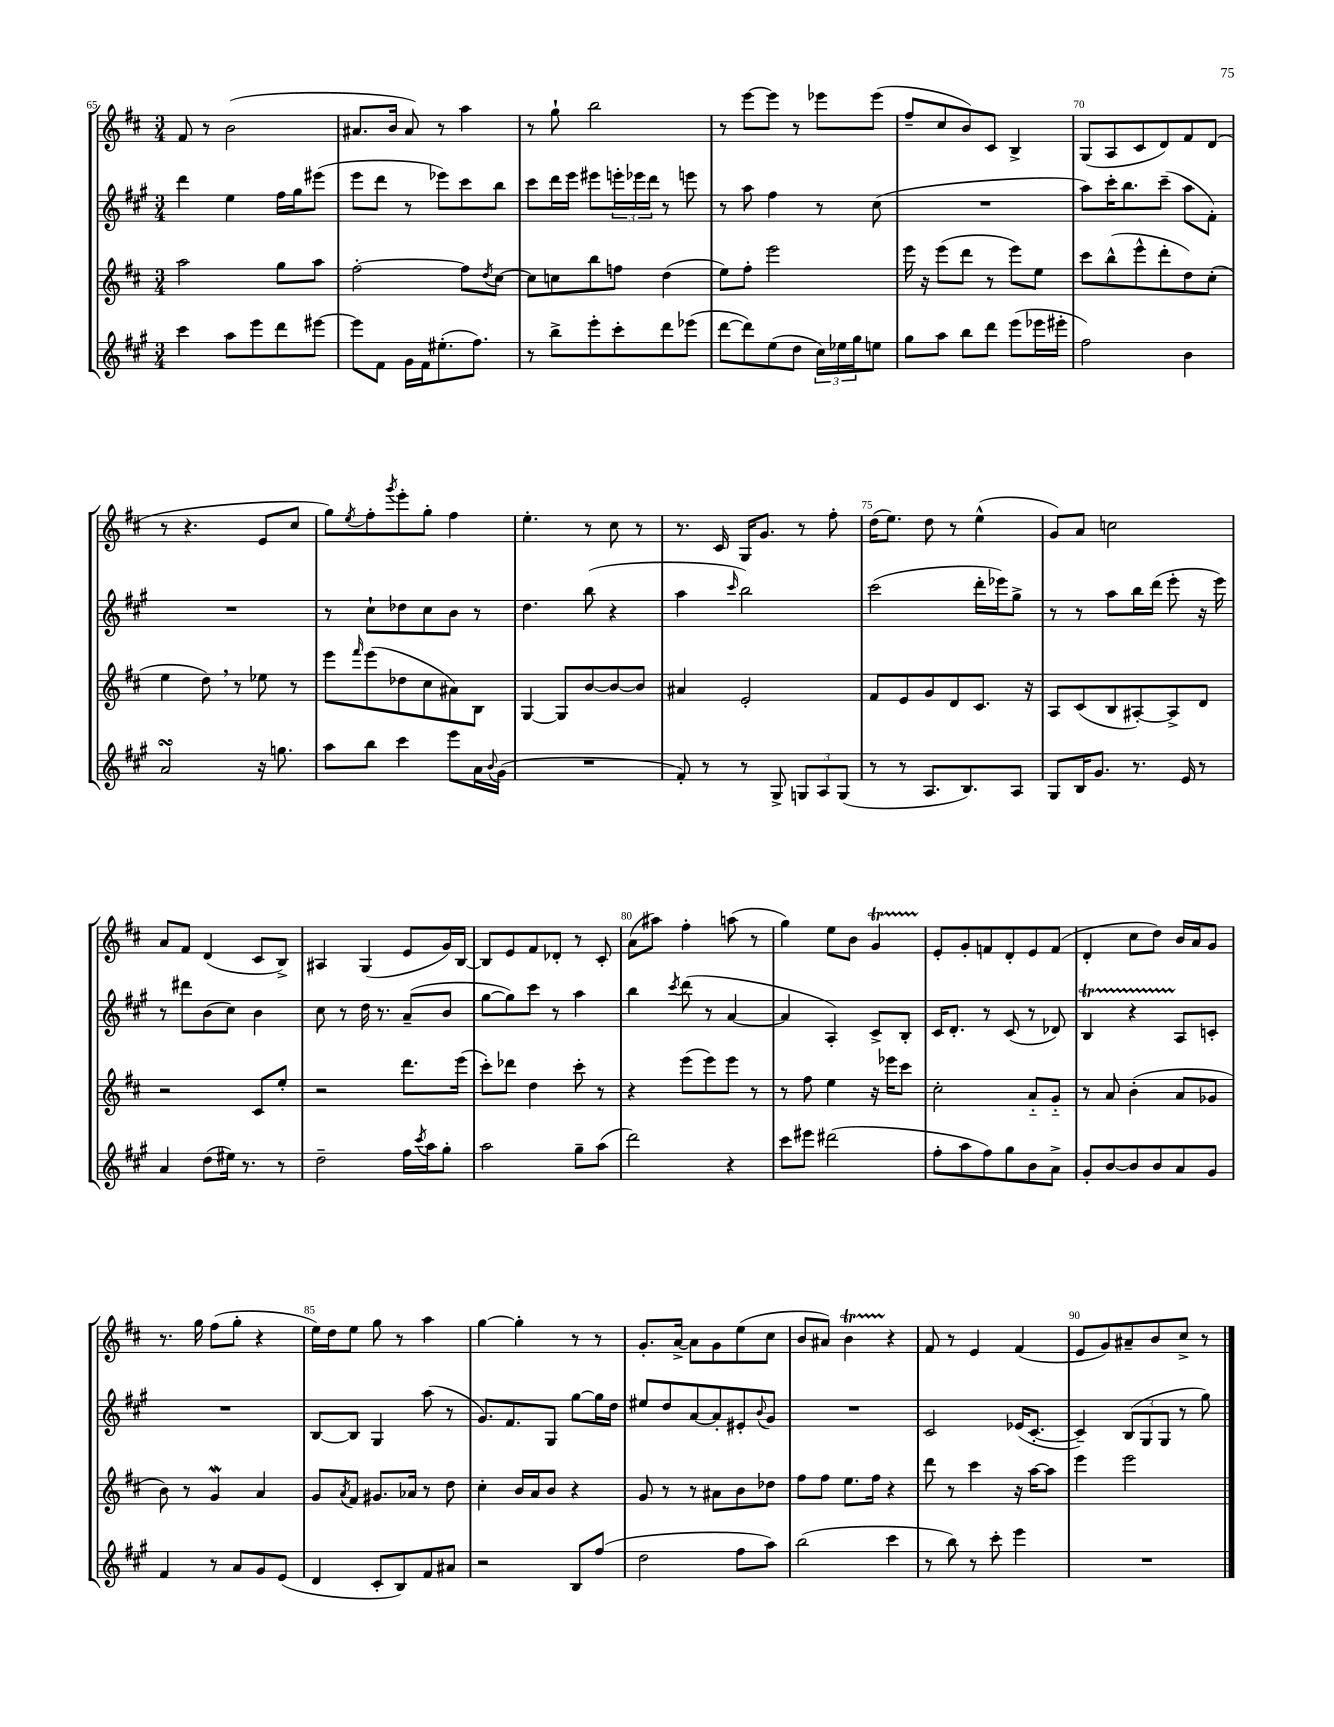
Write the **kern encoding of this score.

**kern	**kern	**kern	**kern
*staff4	*staff3	*staff2	*staff1
*clefG2	*clefG2	*clefG2	*clefG2
*k[f#c#g#]	*k[f#c#]	*k[f#c#g#]	*k[f#c#]
*M3/4	*M3/4	*M3/4	*M3/4
4ccc#	2aa	4ddd	8f#
.	.	.	8r
8aa	.	4ee	(2b
8eee	.	.	.
8ddd	8gg	16ff#	.
.	.	16gg#	.
[8eee#	8aa	(8eee#	.
=	=	=	=
8eee#]	[2ff#'	8eee	8.a#
8f#	.	8ddd	.
.	.	.	16b
16g#	.	8r	8a#)
16f#	.	.	.
(8.ee#'	.	8eee-)	8r
.	8ff#]	8ccc#	4aa
8.ff#)	.	.	.
.	8qdd	.	.
.	[8cc#	8bb	.
=	=	=	=
8r	8cc#]	8ccc#	8r
8bb^	8cc	16ddd	8gg`
.	.	16eee	.
8eee'	8bb	8eee#	2bb
8ccc#'	8ff	24eee'	.
.	.	24eee-	.
.	.	24ddd	.
8ddd	(4dd	8r	.
(8eee-	.	8eee	.
=	=	=	=
[8ddd	8ee)	8r	8r
8ddd])	8ff#'	8aa	[8eee
(8ee	2eee	4ff#	8eee]
8dd	.	.	8r
24cc#)	.	8r	8eee-
24ee-	.	.	.
24gg#	.	.	.
8ee	.	(8cc#	(8eee-
=	=	=	=
8gg#	16eee	2.r	8ff#~
.	16r	.	.
8aa	(8eee	.	8cc#
8bb	8ddd	.	8b)
8ddd	8r	.	8c#
(8eee	8eee)	.	4B^
16eee-	8ee	.	.
16eee#'	.	.	.
=	=	=	=
2ff#)	8ccc#	8aa)	(8G
.	(8bb^^	16ccc#'	8A
.	.	8.bb	.
.	8eee^^	.	8c#
.	8ddd'	(8ccc#~	8d)
4b	8dd)	8aa	8f#
.	(8cc#'	8f#')	(8d
=	=	=	=
2a	4ee	2.r	8r
.	.	.	4.r
.	8dd)	.	.
.	8r	.	.
16r	8ee-	.	8e
8.gg	.	.	.
.	8r	.	8cc#
=	=	=	=
8aa	8eee	8r	8gg)
.	16qqfff#	.	8qee
8bb	(8eee	8cc#`	8ff#'
.	.	.	8qggg
4ccc#	8dd-	8dd-	8eee'
.	8cc#	8cc#	8gg'
8eee	8a#)	8b	4ff#
16a	8B	8r	.
8qqb	.	.	.
(16g#	.	.	.
=	=	=	=
2.r	[4G	4.dd	4.ee'
.	8G]	.	.
.	[8b	(8bb	8r
.	8b_	4r	8cc#
.	8b]	.	8r
=	=	=	=
8f#')	4a#	4aa	8.r
8r	.	.	.
.	.	.	16c#
.	.	16qqccc#	.
8r	2e'	2bb)	16G
.	.	.	8.g
8G#^	.	.	.
12G	.	.	8r
12A	.	.	.
.	.	.	8ff#'
(12G	.	.	.
=	=	=	=
8r	8f#	(2ccc#	(16dd
.	.	.	8.ee)
8r	8e	.	.
8.A	8g	.	8dd
.	8d	.	8r
8.B)	.	.	.
.	8.c#	16ddd'	(4ee^^
.	.	16eee-)	.
8A	.	8gg#^	.
.	16r	.	.
=	=	=	=
8G#	8A	8r	8g)
16B	(8c#	8r	8a
8.g#	.	.	.
.	8B	8aa	2cc
8.r	[8A#')	16bb	.
.	.	(16ddd	.
.	8A#^]	8eee'	.
16e	.	.	.
8r	8d	16r	.
.	.	16eee)	.
=	=	=	=
4a	2r	8r	8a
.	.	8ddd#	8f#
(8dd	.	(8b	(4d
16ee#)	.	8cc#)	.
8.r	.	.	.
.	8c#	4b	8c#
8r	8ee'	.	8B^)
=	=	=	=
2dd~	2r	8cc#	4A#
.	.	8r	.
.	.	16dd	(4G
.	.	8.r	.
16ff#	8.ddd	(8a~	8e
8qccc#	.	.	.
16aa	.	.	.
8gg#'	.	8b	16g)
.	(16eee	.	[16B
=	=	=	=
2aa	8ccc#')	[8gg#	8B]
.	8ddd-	8gg#])	8e
.	4dd	8ccc#	8f#
.	.	8r	8d-'
8gg#~	8ccc#'	4aa	8r
(8aa	8r	.	8c#'
=	=	=	=
2ddd)	4r	4bb	(8a
.	.	.	8aa#)
.	.	8qccc#	.
.	(8eee	(8ddd	4ff#'
.	8eee)	8r	.
4r	8eee	[4a	(8aa
.	8r	.	8r
=	=	=	=
8ccc#	8r	4a]	4gg)
8eee#	8ff#	.	.
(2ddd#	4ee	4A')	8ee
.	.	.	8b
.	16r	8c#^	4g
.	16eee-	.	.
.	8ccc#	8B'	.
=	=	=	=
8ff#'	2cc#'	16c#	8e'
.	.	8.d'	.
8aa	.	.	8g'
8ff#)	.	8r	8f
8gg#	.	(8c#	8d'
8b	8a'~	8r	8e
8a^	8g'~	8d-)	(8f
=	=	=	=
8g#'	8r	4B	4d'
[8b	8a	.	.
8b]	(4b'	4r	8cc#
8b	.	.	8dd)
8a	8a	8A	16b
.	.	.	16a
8g#	8g-	8c'	8g
=	=	=	=
4f#	8b)	2.r	8.r
.	8r	.	.
.	.	.	16gg
8r	4g	.	(8ff#
8a	.	.	8gg'
8g#	4a	.	4r
(8e	.	.	.
=	=	=	=
4d	8g	[8B	16ee)
.	.	.	16dd
.	8qa	.	.
.	8f#	8B]	8ee
8c#'	8.g#	4G#	8gg
8B)	.	.	8r
.	16a-	.	.
8f#	8r	(8aa	4aa
8a#	8dd	8r	.
=	=	=	=
2r	4cc#'	8.g#)	[4gg
.	.	8.f#	.
.	16b	.	4gg']
.	16a	.	.
.	8b	8G#	.
8B	4r	[8gg#	8r
(8ff#	.	16gg#]	8r
.	.	16dd	.
=	=	=	=
2dd	8g	8ee#	8.g'
.	8r	8dd	.
.	.	.	[16a^
.	8r	[8a	8a]
.	8a#	8a']	8g
8ff#	8b	8e#'	(8ee
.	.	8qqb	.
8aa)	8dd-	8g#	8cc#
=	=	=	=
(2bb	8ff#	2.r	8b
.	8ff#	.	8a#)
.	8.ee	.	4b
.	16ff#	.	.
4ccc#	4r	.	4r
=	=	=	=
8r	8ddd	2c#	8f#
8bb)	8r	.	8r
8r	4ccc#	.	4e
8ccc#'	.	.	.
4eee	16r	(16e-	(4f#
.	[16aa	[8.c#'	.
.	8aa]	.	.
=	=	=	=
2.r	4eee	4c#~])	8e
.	.	.	8g)
.	2eee	(12B	8a#~
.	.	12G#	.
.	.	.	8b
.	.	12G#	.
.	.	8r	8cc#^
.	.	8gg#)	8r
==	==	==	==
*-	*-	*-	*-
